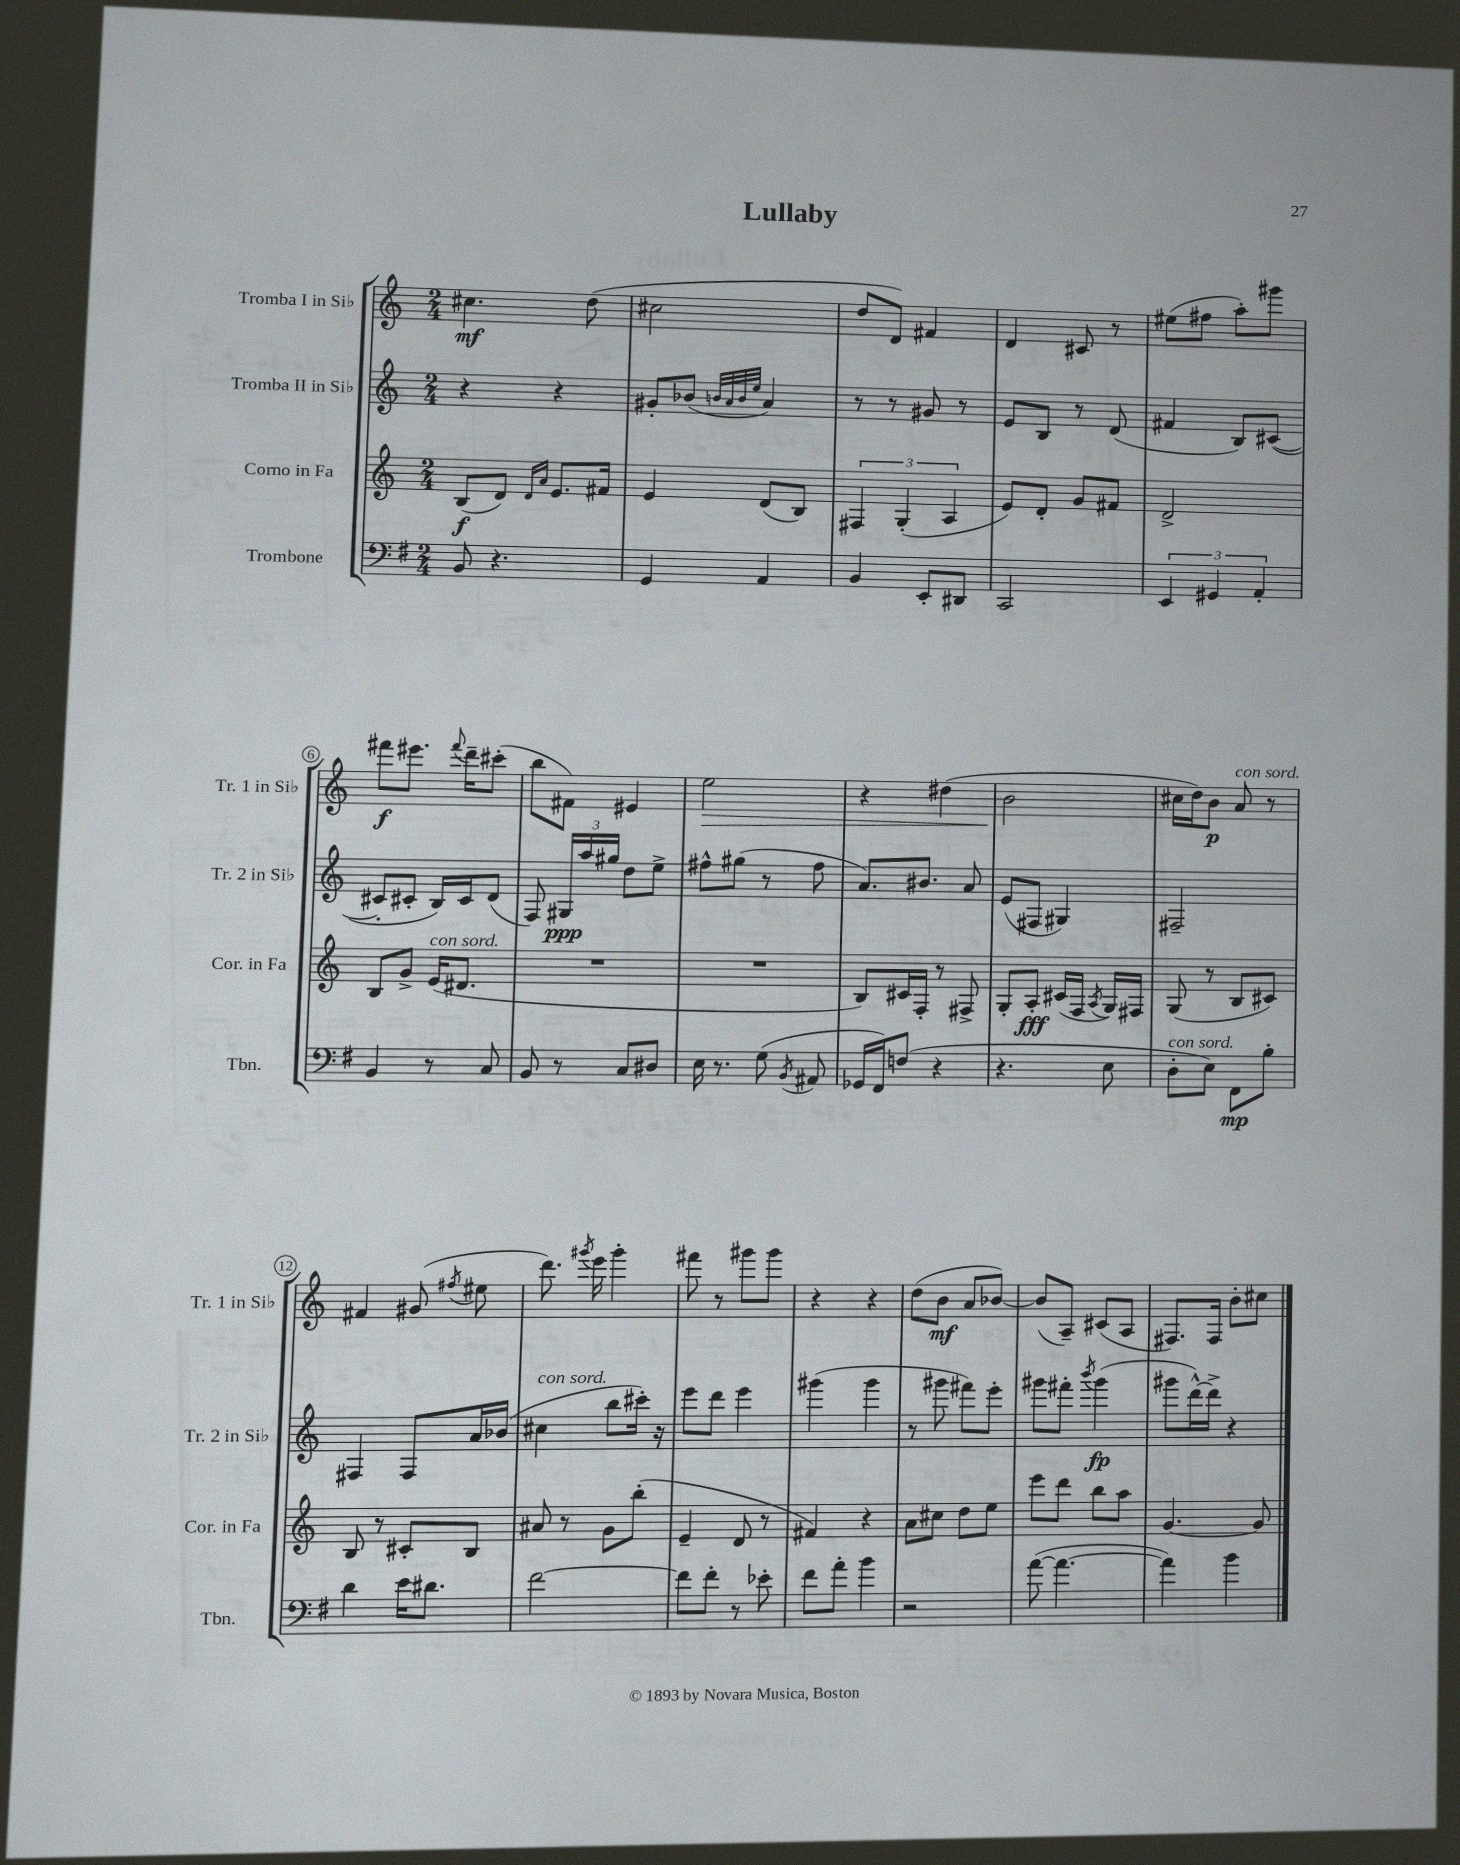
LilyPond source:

\header { title = "Lullaby" }
<<
\new StaffGroup <<
\new Staff = "s0" \with { instrumentName = "Tromba I in Sib" shortInstrumentName = "Tr. 1 in Sib" } {
    \clef treble \key c \major \numericTimeSignature \time 2/4
    \autoBeamOff cis''4.\mf d''8( |
    cis''2 |
    d''8[ d'8]) fis'4 |
    d'4 cis'8 r8 |
    eis''8[( fis''8] a''8[-.) gis'''8] |
    fis'''8[\f eis'''8.] \appoggiatura { fis'''8 } d'''16[-- cis'''8]-.( |
    b''8[ fis'8]) eis'4 |
    e''2\> |
    r4 dis''4( |
    b'2\! |
    cis''16[ d''16) b'8]\p a'8^\markup { \italic "con sord." } r8 |
    fis'4 gis'8( \acciaccatura { fis''8 } eis''8 |
    d'''8.) \acciaccatura { gis'''8 } e'''16 gis'''4-. |
    fis'''8 r8 gis'''8[ gis'''8] |
    r4 r4 |
    d''8[( b'8]\mf a'8[ bes'8]~) |
    bes'8[( a8]--) cis'8[( a8] |
    fis8.[) fis16] b'8[-. cis''8] \bar "|." |
}
\new Staff = "s1" \with { instrumentName = "Tromba II in Sib" shortInstrumentName = "Tr. 2 in Sib" } {
    \clef treble \key c \major \numericTimeSignature \time 2/4
    \autoBeamOff r4 r4 |
    gis'8[-. bes'8]( \grace { b'32[ a'32 b'32 e''32] } a'4) |
    r8 r8 gis'8 r8 |
    e'8[ b8] r8 d'8( |
    fis'4 b8[) cis'8]~( |
    cis'8[-. cis'8]-. b16[) cis'16 d'8]( |
    f8) \tuplet 3/2 { gis16[\ppp a''16 gis''16] } d''8[ e''8]-> |
    fis''8[-^ gis''8]( r8 fis''8 |
    a'8.[) bis'8.] a'8 |
    e'8[( fis8] gis4) |
    fis2-- |
    fis4 fis8[ a'16 bes'16]( |
    cis''4^\markup { \italic "con sord." } b''8[ cis'''16]-.) r16 |
    e'''8[ d'''8] e'''4 |
    gis'''4( gis'''4 |
    r8 gis'''8 fis'''8[) e'''8]-. |
    gis'''8[ fis'''8]-. \acciaccatura { b'''8 } gis'''4\fp( |
    gis'''8[ d'''16~-^) d'''16]-> r4 \bar "|." |
}
\new Staff = "s2" \with { instrumentName = "Corno in Fa" shortInstrumentName = "Cor. in Fa" } {
    \clef treble \key c \major \numericTimeSignature \time 2/4
    \autoBeamOff b8[\f( d'8]) \grace { d'16[ a'16] } e'8.[ fis'16] |
    e'4 d'8[( b8]) |
    \tuplet 3/2 { fis4 g4-.( a4 } |
    e'8[) d'8]-. g'8[ fis'8] |
    d'2-> |
    b8[ g'8]-> e'16[^\markup { \italic "con sord." }( dis'8.] |
    R2 |
    R2 |
    b8[) cis'16 f16]-. r8 fis8-> |
    g8[-. a8]-.\fff cis'16[( f16] \acciaccatura { a8 } g16[) fis16] |
    g8( r8 b8[ cis'8]) |
    b8 r8 cis'8[-. b8] |
    ais'8 r8 g'8[ b''8]-.( |
    e'4-- d'8 r8 |
    fis'4) r4 |
    a'8[ cis''8] d''8[ e''8] |
    e'''8[ d'''8] b''8[ a''8] |
    g'4.~ g'8 \bar "|." |
}
\new Staff = "s3" \with { instrumentName = "Trombone" shortInstrumentName = "Tbn." } {
    \clef bass \key g \major \numericTimeSignature \time 2/4
    \autoBeamOff b,8 r4. |
    g,4 a,4 |
    b,4 e,8[-. dis,8] |
    c,2 |
    \tuplet 3/2 { e,4 gis,4 a,4-. } |
    b,4 r8 c8 |
    b,8 r8 c8[ dis8] |
    e16 r8. g8( \acciaccatura { b,8 } ais,8 |
    ges,16[ fis,16) f8]( r4 |
    r4. e8 |
    d8[-.^\markup { \italic "con sord." } e8]) fis,8[\mp b8]-. |
    d'4 e'16[ dis'8.] |
    fis'2~ |
    fis'8[ fis'8]-. r8 ees'8-. |
    fis'8[ a'8]-. b'4 |
    r2 |
    a'8~( a'4.~ |
    a'4) b'4 \bar "|." |
}
>>
>>
\layout { \context { \Score \override BarNumber.stencil = #(make-stencil-circler 0.1 0.3 ly:text-interface::print) } }
